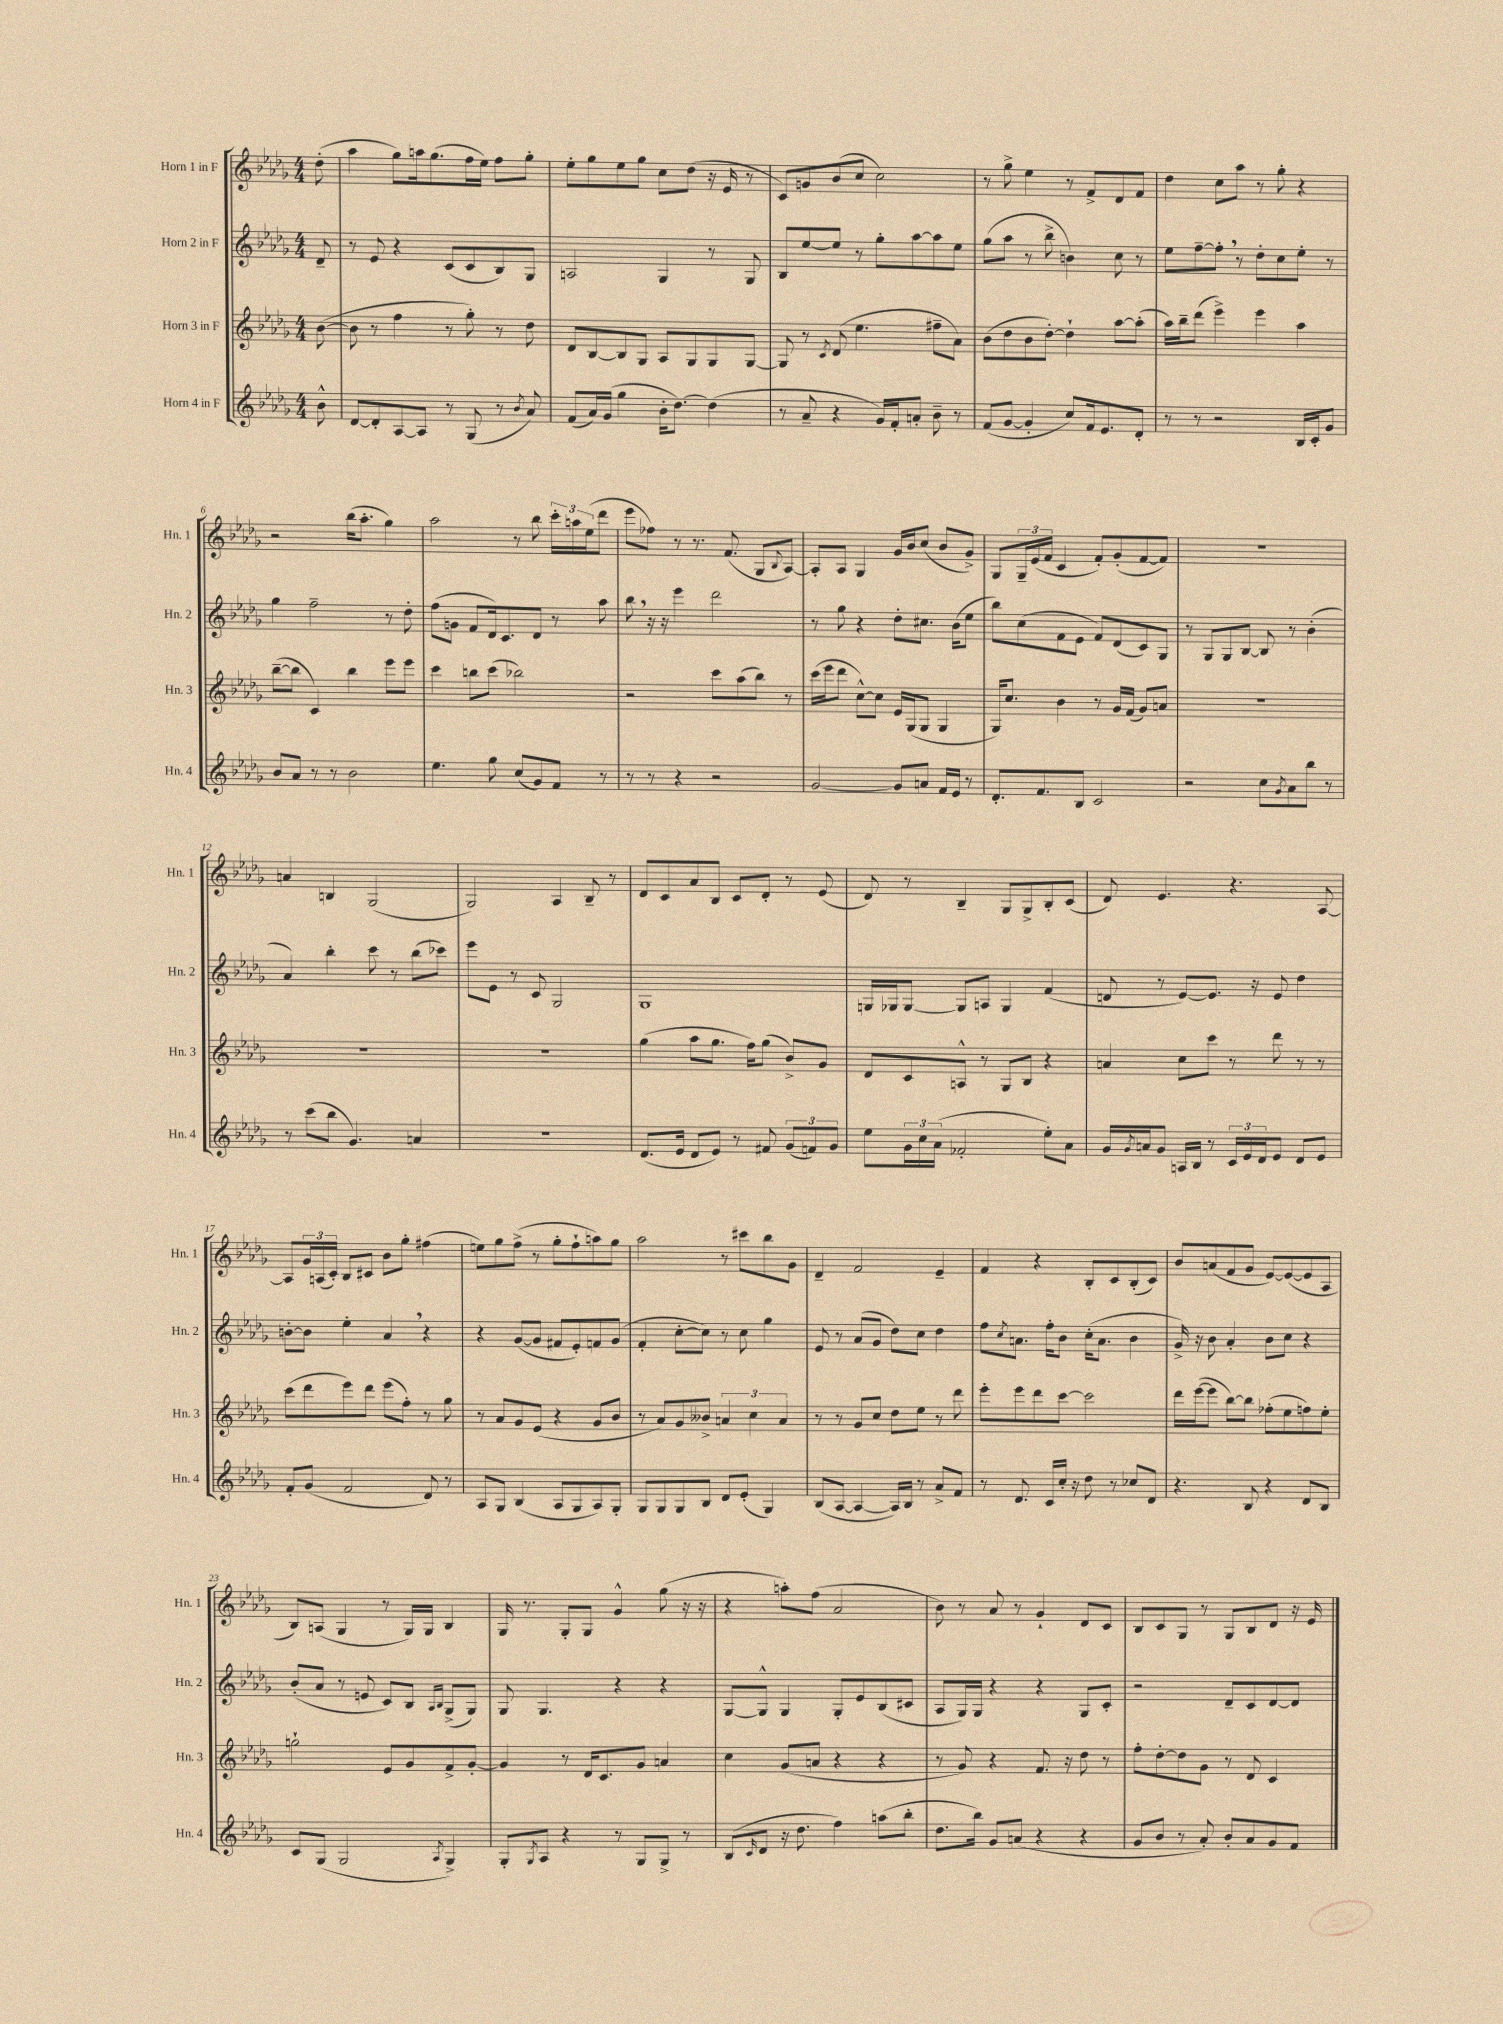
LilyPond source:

<<
\new StaffGroup <<
\new Staff = "s0" \with { instrumentName = "Horn 1 in F" shortInstrumentName = "Hn. 1" } {
    \clef treble \key des \major \numericTimeSignature \time 4/4 \partial 8
    des''8-.( |
    aes''4 ges''8) a''16 ges''8.( f''16 ees''16) f''8 ges''8-. |
    ees''8-. ges''8 ees''8 ges''8 c''8 des''8( r16 ees'16 r8 |
    c'8) g'8 bes'8( c''8 c''2) |
    r8 ges''8-> ees''4 r8 f'8-> des'8 f'8 |
    des''4 c''8 aes''8 r8 ges''8-. r4 |
    r2 bes''16( aes''8.-. ges''4) |
    aes''2 r8 bes''8 \tuplet 3/2 { c'''16-. a''16 ees''16( } des'''8 |
    ees'''8 fes''8) r8 r8. f'8.( ges8 \appoggiatura { bes8 } aes8~) |
    aes8-. aes8 ges4 ges'16 bes'16 c''8( bes'8 ges'8->) |
    ges8 \tuplet 3/2 { ges16-- ees'16( f'16 } c'4 f'8-.) ges'8-.( f'8~ f'8) |
    R1 |
    a'4 b4 ges2( |
    ges2) aes4 bes8-- r8 |
    des'8 c'8 aes'8 bes8 c'8 des'8-. r8 ees'8( |
    des'8) r8 bes4-- ges8 ges8-> bes8-. c'8( |
    des'8) ees'4. r4. aes8~ |
    aes8 \tuplet 3/2 { ges'16 a16( c'16-.) } bes8 cis'8 bes'8 ges''8-. fis''4( |
    e''8) ges''8 f''8->( r8 ges''8-. f''8-! a''8) ges''8 |
    aes''2 r8 cis'''8 bes''8 ges'8 |
    des'4-- f'2 ees'4-- |
    f'4 r4 bes8-. c'8 bes8-.( c'8) |
    bes'8 a'8( f'8 ges'8 ees'8~) ees'8~( ees'8 aes8 |
    bes8) a8( ges4 r8 ges16) ges16 bes4 |
    ges16 r8. ges8-. ges8 ges'4-^ ges''8( r16 r16 |
    r4 a''8-.) f''8( aes'2 |
    bes'8) r8 aes'8 r8 ges'4-! des'8 c'8 |
    bes8 c'8 ges8 r8 ges8 bes8 des'8 r16 ees'16 \bar "|." |
}
\new Staff = "s1" \with { instrumentName = "Horn 2 in F" shortInstrumentName = "Hn. 2" } {
    \clef treble \key des \major \numericTimeSignature \time 4/4 \partial 8
    des'8-- |
    r8 ees'8 r4 c'8( c'8 bes8) ges8 |
    a2 ges4 r8 ges8 |
    bes8 ees''8~ ees''8 r8 ges''8-. aes''8~ aes''8 ees''8 |
    ges''8( aes''8 r8 bes''8-> b'4) c''8 r8 |
    ees''8 f''8~-- f''8-. \breathe r8 des''8-. c''8 ees''8-. r8 |
    ges''4 f''2-- r8 des''8-. |
    f''8( g'8 f'8 des'16) c'8. des'8 r8 aes''8 |
    bes''8 \breathe r16 r16 ees'''4 des'''2 |
    r8 ges''8 r4 des''8-. cis''8. bes'16( ees''8 |
    bes''8) c''8( f'8 ees'8 f'8) des'8( c'8) ges8 |
    r8 ges8 ges8 bes8~ bes8 r8 bes'4-.( |
    aes'4) bes''4-. c'''8 r8 bes''8( ces'''8) |
    ees'''8 ees'8 r8 c'8 ges2 |
    ges1 |
    g16 ges16 ges8~ ges8 a8 ges4 f'4( |
    d'8 r8 ees'8~) ees'8. r16 ees'8 des''4 |
    b'8~-. b'8 ees''4-. aes'4 \breathe r4 |
    r4 ges'8~( ges'8 fis'8 ees'8-.) f'8 ges'8( |
    f'4-. c''8~-. c''8) r8 c''8 ges''4 |
    ees'8 r8 aes'8( ges'8 des''8) c''8 des''4 |
    f''8 \acciaccatura { c''8 } a'8. f''16-. bes'8 c''16-.( a'8. bes'4 |
    ges'16->) r16 bes'8 aes'4-. bes'8 c''8 r4 |
    bes'8-.( aes'8 r8 e'8 c'8) bes8 \grace { aes16 bes16 } ges8->( ges8) |
    ges8 ges4. r4 r4 |
    ges8~ ges8-^ ges4 ges8-. ees'8 bes8( cis'8 |
    aes8 ges16) ges16 r4 r4 ges8 c'8-. |
    r2 des'8-- c'8 des'8~ des'8 \bar "|." |
}
\new Staff = "s2" \with { instrumentName = "Horn 3 in F" shortInstrumentName = "Hn. 3" } {
    \clef treble \key des \major \numericTimeSignature \time 4/4 \partial 8
    bes'8~( |
    bes'8 r8 f''4 r8 ges''8-.) r8 des''8 |
    des'8 bes8~ bes8 ges8 aes8 ges8 ges8 ges8~ |
    ges8 r8 \acciaccatura { c'8 } des'8( ees''4. fis''8-- aes'8) |
    bes'8( des''8 bes'8 des''8~-.) des''4-! aes''8~ aes''8-.( |
    aes''16) bes''16-- des'''8( ees'''4->) ees'''4 aes''4 |
    bes''8~--( bes''8 c'4) bes''4 ees'''8 ees'''8 |
    c'''4 b''8 c'''8( bes''2) |
    r2 c'''8 aes''8( bes''8) r8 |
    c'''16( ees'''16 des'''8 c''8~-^) c''8 ees'16 ges16( ges8 ges4 |
    ges16) c''8. bes'4 r8 ges'16 f'16( ges'8) a'8 |
    R1 |
    R1 |
    R1 |
    ges''4( aes''8 ges''8. f''16) ges''8( bes'8->) ges'8 |
    des'8 c'8 a8-^ r8 ges8 bes8 r4 |
    a'4 c''8 c'''8 r8 des'''8 r8 r8 |
    c'''8( des'''8 ees'''8) des'''8 ees'''8( f''8-.) r8 ges''8 |
    r8 aes'8 ges'8 ees'8( r4 ges'8 bes'8 |
    r8 aes'8) ges'8 beses'8-> \tuplet 3/2 { a'4 c''4 a'4 } |
    r8 r8 ges'8 c''8 des''8 ees''8 r8 des'''8 |
    ees'''8-. ees'''8 des'''8 c'''8~ c'''2 |
    des'''16 ees'''16~( ees'''8 bes''8~) bes''8 fes''8-.( ees''8 f''8) ees''8-. |
    g''2-! ees'8 ges'8 f'8-> ges'8~-. |
    ges'4 r8 des'16 c'8. ges'8 a'4 |
    c''4 ges'8( a'8 r4 r4 |
    r8 ges'8) r4 f'8. r16 des''8 r8 |
    f''8-. des''8~-. des''8 ges'8 r8 des'8 c'4 \bar "|." |
}
\new Staff = "s3" \with { instrumentName = "Horn 4 in F" shortInstrumentName = "Hn. 4" } {
    \clef treble \key des \major \numericTimeSignature \time 4/4 \partial 8
    bes'8-^ |
    des'8~ des'8-. aes8~ aes8 r8 ges8( r8 \acciaccatura { bes'8 } aes'8) |
    f'8( aes'16) ges'16( ges''4 bes'16-. des''8.~) des''4( |
    r8 aes'8-- r4 ges'16) f'16-. a'8-. bes'8-- r8 |
    f'8( ges'8~ ges'4-. c''8) f'16 ees'8. des'8-. |
    r8 r8 r2 bes16 c'16-. ges'8 |
    bes'8 aes'8 r8 r8 bes'2 |
    ees''4. ges''8 c''8( ges'8) f'8 r8 |
    r8 r8 r4 r2 |
    ges'2~ ges'8 a'8 f'16 ees'16 r8 |
    des'8.-. f'8. bes8 c'2 |
    r2 c''8 \acciaccatura { ges'8 } aes'8 bes''8 r8 |
    r8 c'''8( bes''8 ges'4.) a'4 |
    r1 |
    des'8.( ees'16 des'8 ees'8) r8 fis'8 \tuplet 3/2 { ges'8( f'8) ges'8 } |
    ees''8 \tuplet 3/2 { ges'16 c''16 aes'16( } fes'2-. ees''8-.) aes'8 |
    ges'16 \acciaccatura { ges'8 } a'16 ges'8 a16 bes16 r8 \tuplet 3/2 { c'16 ees'16 des'16 } ees'8 des'8 ees'8 |
    f'8-. ges'8( f'2 des'8) r8 |
    aes8 ges8 bes4( aes8 ges8 aes8) ges8-. |
    ges8 ges8 ges8 bes8 des'8 ees'8-.( ges4) |
    bes8( aes8~ aes4~ aes16) bes16 r8 aes'8-> f'8 |
    r8 des'8. c'16 c''16-. r16 des''8 r8 ces''8 des'8 |
    r4. bes8 r4 des'8 bes8 |
    c'8 ges8( ges2 \acciaccatura { aes8 } ges4->) |
    ges8-. \acciaccatura { ges8 } aes8 r4 r8 ges8 ges8-> r8 |
    bes8( \grace { c'16 } des'8 r16 des''8. f''4) a''8( bes''8-. |
    des''8. bes''16) ges'8 a'8( r4 r4 |
    ges'8 bes'8 r8 aes'8-.) bes'8-. aes'8 ges'8 f'8 \bar "|." |
}
>>
>>
